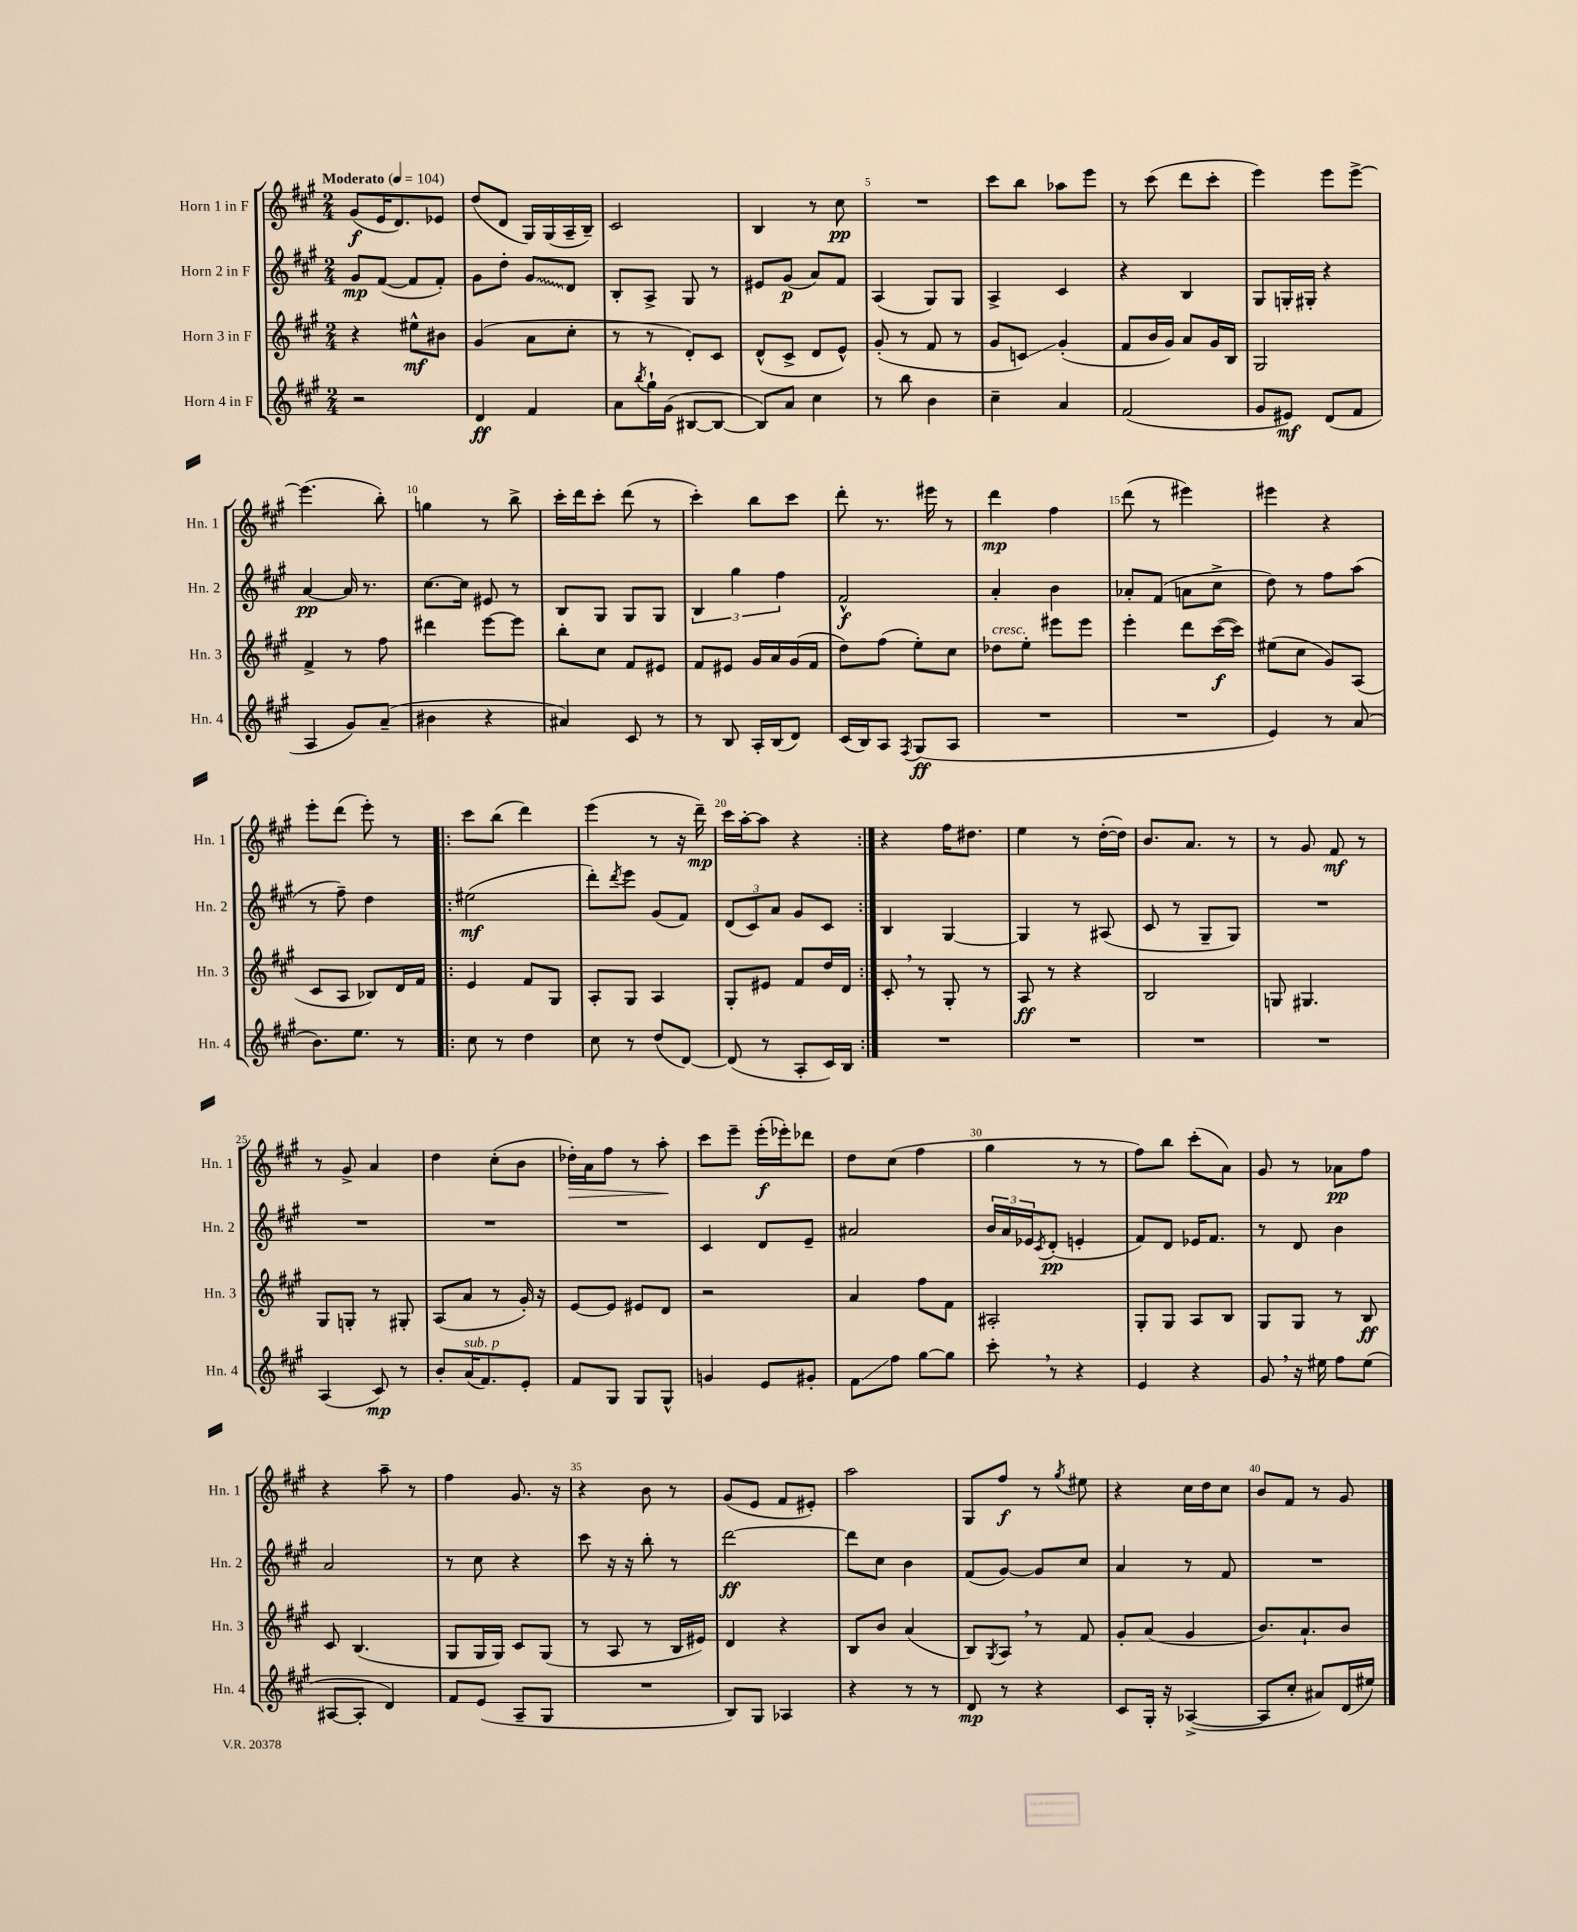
<<
\new StaffGroup <<
\new Staff = "s0" \with { instrumentName = "Horn 1 in F" shortInstrumentName = "Hn. 1" } {
    \clef treble \key a \major \numericTimeSignature \time 2/4 \tempo "Moderato" 4 = 104
    gis'8\f( e'16 d'8.) ees'8 |
    d''8( d'8 gis16) gis16( a16-- b16--) |
    cis'2 |
    b4 r8 cis''8\pp |
    R2 |
    cis'''8 b''8 aes''8 e'''8 |
    r8 cis'''8( d'''8 cis'''8-. |
    e'''4) e'''8 e'''8~-> |
    e'''4.( b''8-.) |
    g''4 r8 b''8-> |
    cis'''16-. d'''16 cis'''8-. d'''8( r8 |
    cis'''4-.) b''8 cis'''8 |
    d'''8-. r8. eis'''16 r8 |
    d'''4\mp fis''4 |
    d'''8( r8 eis'''4) |
    eis'''4 r4 |
    e'''8-. d'''8( e'''8-.) r8 |
    \repeat volta 2 { cis'''8 b''8( d'''4) |
    e'''4( r8 r16 d'''16--\mp) |
    cis'''16 a''16~-. a''8 r4 | }
    r4 fis''16 dis''8. |
    e''4 r8 d''16~-.( d''16) |
    b'8. a'8. r8 |
    r8 gis'8 fis'8\mf r8 |
    r8 gis'8-> a'4 |
    d''4 cis''8-.( b'8 |
    des''16-.\>) a'16 fis''8 r8 a''8-.\! |
    cis'''8 e'''8-- e'''16-.\f( ees'''16-.) des'''8 |
    d''8 cis''8( fis''4 |
    gis''4 r8 r8 |
    fis''8) b''8 cis'''8-.( a'8) |
    gis'8 r8 aes'8\pp fis''8 |
    r4 a''8-- r8 |
    fis''4 gis'8. r16 |
    r4 b'8 r8 |
    gis'8( e'8 fis'8 eis'8-.) |
    a''2 |
    gis8 fis''8\f r8 \acciaccatura { gis''8 } eis''8 |
    r4 cis''16 d''16 cis''8 |
    b'8 fis'8 r8 gis'8 \bar "|." |
}
\new Staff = "s1" \with { instrumentName = "Horn 2 in F" shortInstrumentName = "Hn. 2" } {
    \clef treble \key a \major \numericTimeSignature \time 2/4
    gis'8\mp fis'8~( fis'8 fis'8-.) |
    gis'8 d''8-. \once \override Glissando.style = #'zigzag gis'8\glissando d'8 |
    b8-. a8-> gis8 r8 |
    eis'8 gis'8\p( a'8) fis'8 |
    a4( gis8) gis8 |
    a4-> cis'4 |
    r4 b4 |
    gis8 g16-. gis16-. r4 |
    a'4~\pp a'16 r8. |
    cis''8.~ cis''16 eis'8 r8 |
    b8 gis8 gis8 gis8 |
    \tuplet 3/2 { b4 gis''4 fis''4 } |
    fis'2-^\f |
    a'4-. b'4 |
    aes'8-. fis'8( a'8 cis''8-> |
    d''8) r8 fis''8 a''8( |
    r8 fis''8--) d''4 |
    \repeat volta 2 { eis''2\mf( |
    d'''8-.) \acciaccatura { d'''8 } e'''8 gis'8( fis'8) |
    \tuplet 3/2 { d'8( cis'8) a'8 } gis'8 cis'8 | }
    b4 gis4~ |
    gis4 r8 ais8( |
    cis'8 r8 gis8-- gis8) |
    R2 |
    R2 |
    R2 |
    R2 |
    cis'4 d'8 e'8-- |
    ais'2 |
    \tuplet 3/2 { b'16 a'16 ees'16 } \acciaccatura { cis'8 } d'8-.\pp( e'4-. |
    fis'8) d'8 ees'16 fis'8. |
    r8 d'8 b'4 |
    a'2 |
    r8 cis''8 r4 |
    cis'''8 r16 r16 b''8-. r8 |
    d'''2~\ff |
    d'''8 cis''8 b'4 |
    fis'8( gis'8~) gis'8 cis''8 |
    a'4 r8 fis'8 |
    R2 \bar "|." |
}
\new Staff = "s2" \with { instrumentName = "Horn 3 in F" shortInstrumentName = "Hn. 3" } {
    \clef treble \key a \major \numericTimeSignature \time 2/4
    r4 eis''8-^\mf bis'8 |
    gis'4( a'8 cis''8-. |
    r8 r8 d'8-.) cis'8 |
    d'8-^( cis'8-> d'8 e'8-^) |
    gis'8-.( r8 fis'8 r8 |
    gis'8 c'8\glissando) gis'4-.( |
    fis'8 b'16 gis'16) a'8 gis'16 b16 |
    gis2 |
    fis'4-> r8 fis''8 |
    dis'''4 e'''8~ e'''8 |
    b''8-. cis''8 fis'8 eis'8 |
    fis'8 eis'8 gis'16 a'16 gis'16( fis'16 |
    d''8) fis''8( e''8-.) cis''8 |
    des''8^\markup { \italic "cresc." } e''8-. eis'''8 eis'''8 |
    e'''4-. d'''8 cis'''16~\f( cis'''16) |
    eis''8( cis''8 gis'8) a8( |
    cis'8 a8 bes8) d'16 fis'16 |
    \repeat volta 2 { e'4 fis'8 gis8 |
    a8-. gis8 a4 |
    gis8-. eis'8 fis'8 d''16 d'16 | }
    cis'8-. \breathe r8 gis8-. r8 |
    a8\ff r8 r4 |
    b2 |
    g8 gis4. |
    gis8 g8-. r8 gis8-. |
    a8( a'8 r8 gis'16-.) r16 |
    e'8~ e'8 eis'8 d'8 |
    r2 |
    a'4 fis''8 fis'8 |
    ais2-. |
    gis8-. gis8 a8 b8 |
    gis8 gis8 r8 b8\ff |
    cis'8 b4.( |
    gis8 gis16 gis16) cis'8 gis8( |
    r8 a8 r8 b16 eis'16) |
    d'4 r4 |
    b8 b'8 a'4( |
    b8) \acciaccatura { gis8 } a8 \breathe r8 fis'8 |
    gis'8-. a'8( gis'4 |
    b'8.) a'8.-! b'8 \bar "|." |
}
\new Staff = "s3" \with { instrumentName = "Horn 4 in F" shortInstrumentName = "Hn. 4" } {
    \clef treble \key a \major \numericTimeSignature \time 2/4
    r2 |
    d'4\ff fis'4 |
    a'8 \acciaccatura { b''8 } gis''16-! gis'16( bis8~ bis8~ |
    bis8) a'8 cis''4 |
    r8 b''8 b'4 |
    cis''4-- a'4 |
    fis'2( |
    gis'8 eis'8\mf) d'8( fis'8 |
    a4 gis'8) a'8--( |
    bis'4 r4 |
    ais'4) cis'8 r8 |
    r8 b8 a16-. b16( d'8) |
    cis'16( b16) a8 \acciaccatura { fis8 } gis8\ff( a8 |
    R2 |
    R2 |
    e'4) r8 a'8( |
    b'8.) e''8. r8 |
    \repeat volta 2 { cis''8 r8 d''4 |
    cis''8 r8 d''8( d'8~) |
    d'8( r8 a8-. cis'16) b16 | }
    R2 |
    R2 |
    R2 |
    R2 |
    a4( cis'8\mp) r8 |
    b'8-. a'16^\markup { \italic "sub. p" }( fis'8.) e'8-. |
    fis'8 gis8 gis8 gis8-^ |
    g'4 e'8 gis'8-. |
    fis'8\glissando fis''8 gis''8~ gis''8 |
    cis'''8-. \breathe r8 r4 |
    e'4 r4 |
    gis'8 \breathe r16 eis''16 fis''8 eis''8( |
    ais8~ ais8-. d'4) |
    fis'8 e'8( a8-- gis8 |
    R2 |
    b8) gis8 aes4 |
    r4 r8 r8 |
    d'8\mp r8 r4 |
    cis'8 gis16-. r16 aes4~->( |
    aes8 cis''8-. ais'8) d'16( eis''16) \bar "|." |
}
>>
>>
\layout { \context { \Score \override BarNumber.break-visibility = ##(#f #t #t) barNumberVisibility = #(every-nth-bar-number-visible 5) } }
